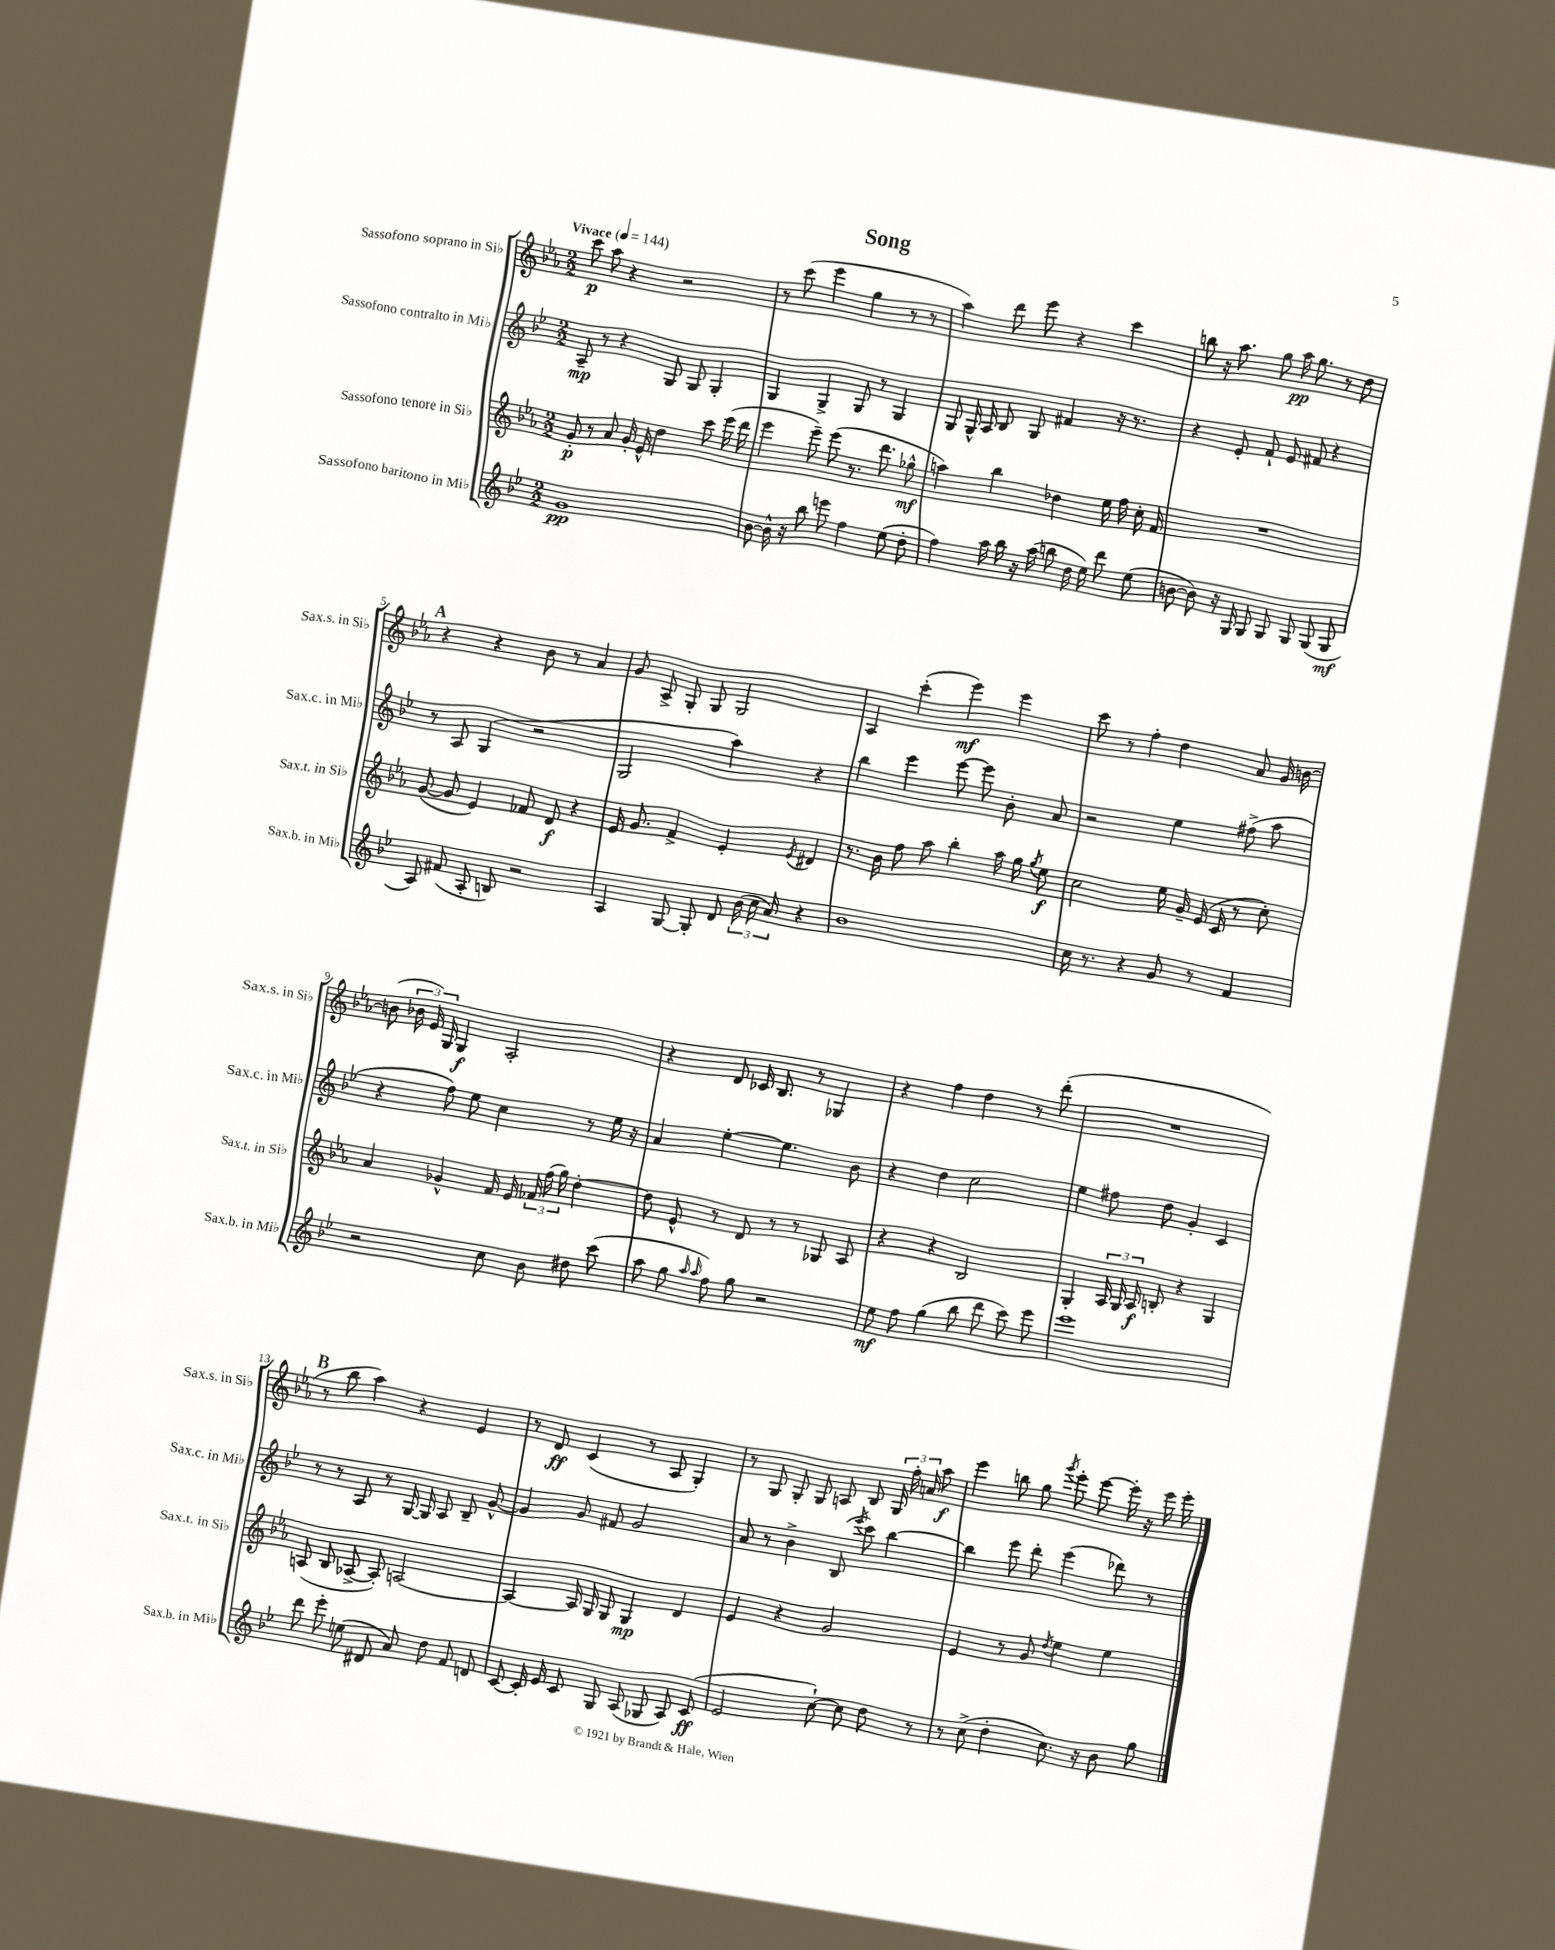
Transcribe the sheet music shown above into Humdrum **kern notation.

**kern	**kern	**kern	**kern
*staff4	*staff3	*staff2	*staff1
*clefG2	*clefG2	*clefG2	*clefG2
*k[b-e-]	*k[b-e-a-]	*k[b-e-]	*k[b-e-a-]
*M2/2	*M2/2	*M2/2	*M2/2
*MM144	*MM144	*MM144	*MM144
1g	8g'/	8A~/	8ccc\
.	8r	8r	8aa-\
.	8a-/	4r	4r
.	16g'/	.	.
.	16e-^^/	.	.
.	4dd\	8G/	2r
.	.	8G/	.
.	8ccc\	4G'/	.
.	(16eee-\	.	.
.	16ddd\	.	.
=	=	=	=
[8b-\	4eee-\	4G/	8r
16b-^^\]	.	.	(8ccc\
16r	.	.	.
8bb-\	8eee-~\)	4G^/	4eee-\
8eee\	(8eee-\	.	.
4ff\	8.r	8G/	4gg\
.	.	8r	.
.	8.ddd\	.	.
(8ee-\	.	4G/	8r
8dd'\	8gg-^^\	.	8r
=	=	=	=
4ff\)	4aa\)	8G/	4aa-\)
.	.	16G^^/	.
.	.	16A/	.
16aa\	4bb-\	8B-/	8ddd\
16bb-\	.	.	.
16r	.	8G/	8eee-\
(16aa\	.	.	.
8bb\	4dd-\	4f#/	4r
16dd\	.	.	.
16ee-\)	.	.	.
8ddd\	16ee-\	16r	4ccc\
.	16ff\	8.r	.
(8ee-\	16cc'\	.	.
.	16f/	.	.
=	=	=	=
[8b\	1r	4r	8bb\
8b\])	.	.	16r
.	.	.	8.aa-\
16r	.	8e-'/	.
16G/	.	.	.
8G/	.	8f`/	8gg\
8G/	.	8e-/	16aa-\
.	.	.	8.gg\
8G/	.	8f#/	.
(8G/	.	4r	8r
8G/	.	.	8dd\
=	=	=	=
8A/)	([8g/	8r	4r
(8f#/	8g/]	8A/	.
8A'/	4e-/)	(4G/	4r
8B/)	.	.	.
2r	8f-/	2r	8b-\
.	8d/	.	8r
.	4r	.	4a-/
=	=	=	=
4A/	16e-/	2G/	8g/
.	8.g/	.	.
.	.	.	8A-^/
[8G/	4f^/	.	8G'/
8G'/]	.	.	8G/
8d/	4e-'/	4aa\)	2G/
(24b-\	.	.	.
24cc\	.	.	.
24a/)	.	.	.
.	8qe-/	.	.
4r	4d#/	4r	.
=	=	=	=
1b-	8.r	4bb-\	4A-/
.	16b-\	.	.
.	8ff\	4eee-\	(4ccc'\
.	8aa-\	.	.
.	4bb-'\	[8eee-\	4eee-\)
.	.	8eee-\]	.
.	16aa-\	8b-'\	4eee-\
.	16gg\	.	.
.	8qgg/	.	.
.	8ee-\	8a/	.
=	=	=	=
16cc\	2cc\	2r	8ccc\
8.r	.	.	.
.	.	.	8r
4r	.	.	4ff'\
8g/	16ee-\	4ee-\	4dd\
.	16g~/	.	.
8r	(16e-/	.	.
.	16c/	.	.
4f/	8r	(8ff#^\	8a-/
.	8cc'\)	8aa\	16g/
.	.	.	[16b\
=	=	=	=
2r	4a-/	4r	(8b\]
.	.	.	24b-\
.	.	.	24e-/)
.	.	.	24G/
.	4g-^^/	8ff\)	4G/
.	.	8ee-\	.
8cc\	16f/	4cc\	2A-'/
.	16e-/	.	.
8b-\	24f-/	.	.
.	(24ff\	.	.
.	24gg\)	.	.
8dd#\	[4dd'\	8r	.
(8ccc\	.	16ee-\	.
.	.	16r	.
=	=	=	=
8aa\	8dd\]	4a/	4r
8gg\	8e-^^/	.	.
16qqaa/	.	.	.
16qqaa/	.	.	.
8ff\)	8r	[4ee-'\	8d/
8gg\	8d/	.	16c-/
.	.	.	8.B-/
2r	8r	4.ee-\]	.
.	8r	.	8r
.	8G-/	.	4G-/
.	8A-/	8b-\	.
=	=	=	=
8ee-\	4r	4r	4r
8ff\	.	.	.
(4gg\	4r	4dd\	4ff\
8bb-\	2B-/	2cc\	4dd\
8ddd\	.	.	.
8ccc\)	.	.	8r
8eee-\	.	.	(8ddd'\
=	=	=	=
1eee-	4G'/	4ee-\	1r
.	24A-/	8ff#\	.
.	24G/	.	.
.	24A-/	.	.
.	8B'/	8dd\	.
.	4r	4g'/	.
.	4G/	4c/	.
=	=	=	=
8ddd\	(8A/	8r	8r
8eee-'\	8B-/	8r	8bb-\
(8ee\	[8A-^/	8A/	4aa-\)
8d#/	8A-'/])	8r	.
8a/)	[2A/	[16G/	4r
.	.	16G/]	.
8dd\	.	8A/	.
8f/	.	8B-~/	4e-/
8d/	.	[8g^^/	.
=	=	=	=
[8c/	4A/_	4g/]	8r
16c'/]	.	.	8d/
16e-/	.	.	.
8c/	16A/]	8g/	(4c/
.	16G/	.	.
8G/	8G/	8f#/	.
(8A/	4G/	2g/	8r
8G-/	.	.	8A-/
8A/)	4d/	.	4G'/)
(8c/	.	.	.
=	=	=	=
2e-/	4e-/	8a/	8r
.	.	8r	8G/
.	4r	4b-^\	8G'/
.	.	.	8G/
[8cc`\)	2g/	(8B-/	8A/
.	.	8qeee-/	.
8cc\]	.	8ccc\)	8B-/
8dd\	.	[4bb-\	24G/
.	.	.	24ff'\
.	.	.	24a/
8r	.	.	8aa-\
=	=	=	=
8r	4e-/	4bb-\]	4eee-\
(8cc^\	.	.	.
4dd'\	8r	8eee-\	8bb\
.	8g/	8ddd'\	8gg\
.	8qdd/	.	8qggg/
8.cc\)	4ee-\	(4eee-\	8eee-'\
.	.	.	[8eee-\
16r	.	.	.
8b-\	4ee-\	8ddd-\)	16eee-'\]
.	.	.	16r
8gg\	.	8r	16eee-\
.	.	.	16eee-'\
==	==	==	==
*-	*-	*-	*-
